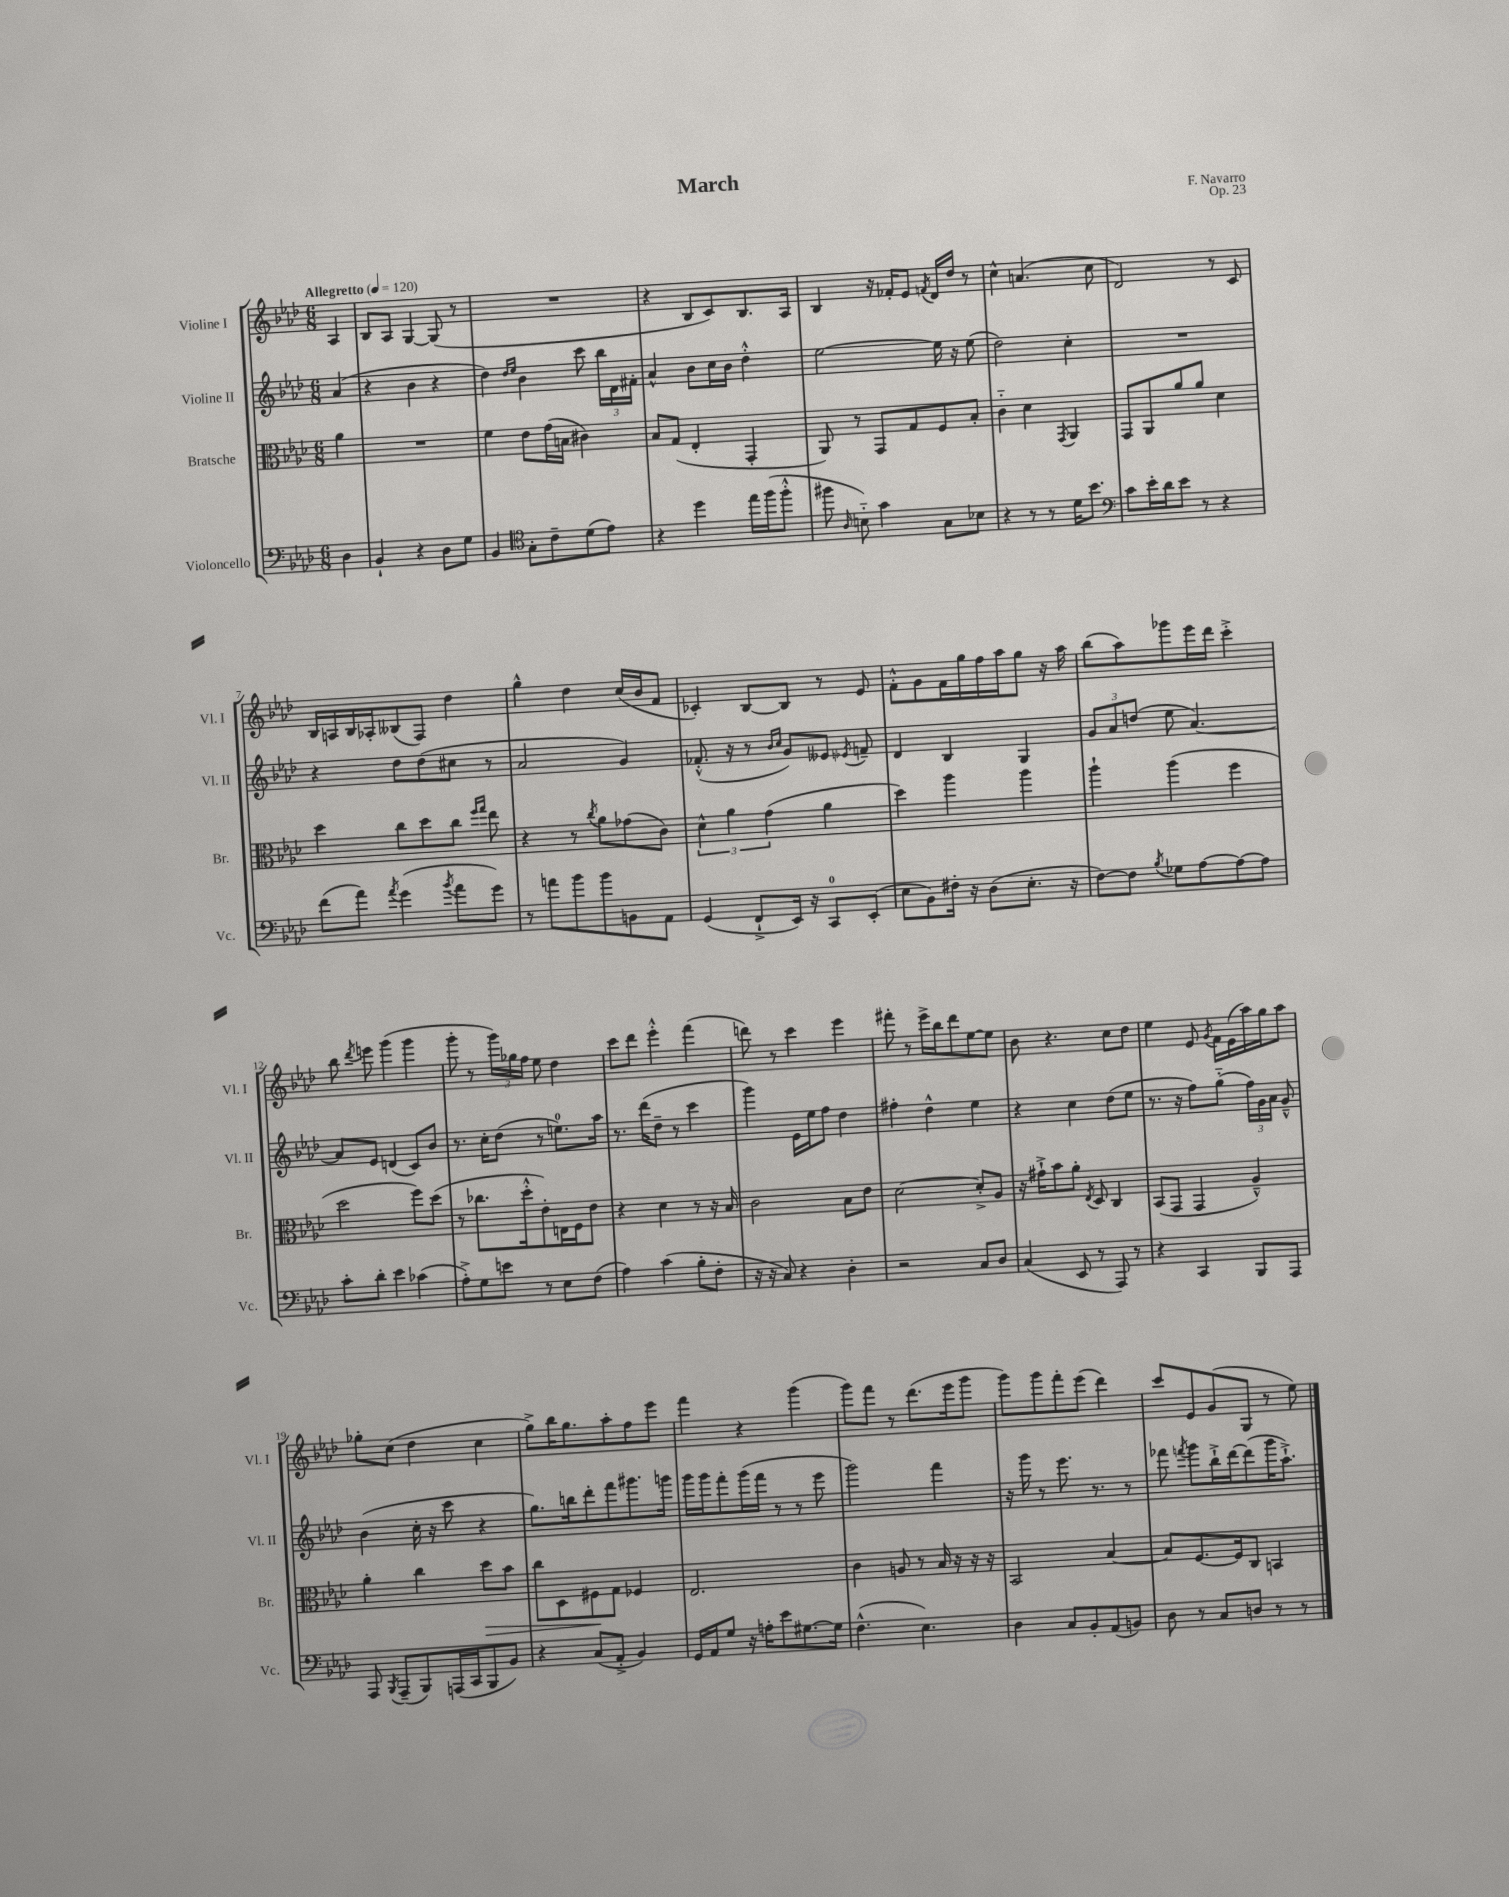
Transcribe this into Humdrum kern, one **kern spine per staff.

**kern	**kern	**kern	**kern
*staff4	*staff3	*staff2	*staff1
*clefF4	*clefC3	*clefG2	*clefG2
*k[b-e-a-d-]	*k[b-e-a-d-]	*k[b-e-a-d-]	*k[b-e-a-d-]
*M6/8	*M6/8	*M6/8	*M6/8
*MM120	*MM120	*MM120	*MM120
4D-\	4a-\	(4a-/	4A-/
=	=	=	=
4BB-`/	2.r	4r	8B-/L
.	.	.	8A-/J
4r	.	4b-\	[4G/
8D-\L	.	4r	(8G/]
8G\J	.	.	8r
=	=	=	=
4BB-/	4f\	4dd-\)	2.r
*clefC4	*	*	*
.	.	16qqdd-/LL	.
.	.	16qqee-/JJ	.
8G'\L	8e-\L	4b-\	.
8c~\	(16g\L	.	.
.	16B\JJ	.	.
(8d-\	4c#\)	8ccc\	.
8e-\J)	.	24bb-\LL	.
.	.	24d-\	.
.	.	24f#'\JJ	.
=	=	=	=
4r	8B-/L	4a-^^/	4r
.	(8G/J	.	.
4dd-\	4E-'/	8b-\L	8B-/L
.	.	16cc\L	8c/)
.	.	16b-\JJ	.
16ee-\LL	4GG'/	4dd-'^^\	8.B-/
(16ff\J	.	.	.
8ff'^^\J	.	.	.
.	.	.	16A-/Jk
=	=	=	=
8ff#\	8AA-/)	[2ee-\	4B-/
16qqA-/	.	.	.
8B'~\)	8r	.	.
4g\	8GG/L	.	16r
.	.	.	16f-'/LK
.	8G/	.	8e-/J
.	.	.	8qf/
8G\L	8F/	16ee-\]	16d-/LL
.	.	16r	16dd-/JJ
8B-\J	8B-'/J	(8ee-\	8r
=	=	=	=
4r	4c'~\	2dd-\)	4cc^^\
8r	4d-\	.	(4.a/
8r	.	.	.
.	8qGG/	.	.
16d-\LK	4AA-/	4cc'\	.
8.b-\J	.	.	.
.	.	.	8cc\
=	=	=	=
*clefF4	*	*	*
8c\L	8GG/L	2.r	2d-/)
16e-'\L	8AA-/	.	.
16d-\J	.	.	.
8e-\J	8a-/	.	.
8r	8a-/J	.	.
4r	4d-\	.	8r
.	.	.	8c/
=	=	=	=
(8f\L	4dd-\	4r	16B-/LL
.	.	.	16A/
8a-\J)	.	.	16B-/
.	.	.	16A-'/J
8qa-/	.	.	.
(4g\	8cc\L	8dd-\L	(8B--/
.	8dd-\	(8dd-\	8F/J)
8qb-/	.	.	.
8a-\L	8cc\J	8cc#\J	4dd-\
.	16qqff/LL	.	.
.	16qqgg/JJ	.	.
8g\J)	8ee-\	8r	.
=	=	=	=
8r	4r	2a-/	4gg^^\
8a\L	.	.	.
8b-\	8r	.	4dd-\
.	8qcc/	.	.
8b-\	8a-\L	.	.
8BB\	(8g-\	4g/)	(16cc/LL
.	.	.	16b-/J
8AA-\J	8c\J)	.	8f/J
=	=	=	=
(4GG/	6d-^^\	(8.f-'^^/	4c-'/)
.	6a-\	.	.
.	.	16r	.
8FF`^/L	.	8r	[8B-/L
.	(6g\	.	.
.	.	16qqb-/LL	.
.	.	16qqcc/JJ	.
16EE-/Jk)	.	8g/L)	8B-/]J
16r	.	.	.
8CC/L	4a-\	8e--/J	8r
.	.	8qe-/	.
(8EE-'/J	.	8f~/	8e-/
=	=	=	=
8E-\L	4dd-\)	4d-/	8f'^^\L
8BB-\)	.	.	8g\
16F#'\Jk	4aa-\	4B-/	16f\L
16r	.	.	16gg\
(8D-\L	.	.	16ff\
.	.	.	16aa-\J
8.E-'\J	4aa-\	4G/	8gg\J
.	.	.	16r
16r	.	.	16aa-\
=	=	=	=
[8F\L)	4aa-`\	12g/L	(8bb-\L
.	.	12a-/	.
8F\]J	.	.	8aa-\)
.	.	(12dd/J	.
8qB-/	.	.	.
8G-\L	(4aa-\	8ee-\	8ggg-\
[8A-\	.	[4.a-/)	16eee-\L
.	.	.	16ddd-\JJ
8A-\_	4ff\	.	4ccc'^\
8A-\]J	.	.	.
=	=	=	=
8c'\L	2dd-\	8a-/]L	8bb-\
.	.	.	8qddd-/
8d-'\J	.	8e-/J	8eee\
4e-\	.	(4d/	(4ggg\
(4c-\	8ff\L)	8c/L)	4ggg\
.	(8dd-\J	8b-/J	.
=	=	=	=
8A-'^\L)	8r	8.r	8ggg'\
8G\	8.cc-\L	.	8r
.	.	16cc'\LK	.
8e\J	.	(8dd-\J	24ggg\LL)
.	.	.	24gg-\
.	16dd-'^^\k	.	.
.	.	.	24ff\JJ
8r	8e-'\)	8r	8ee-\
8E-\L	16E\L	8.ee\L)	4dd-\
.	16F\J	.	.
(8F\J	8e-\J	.	.
.	.	16aa-\Jk	.
=	=	=	=
4A-\)	4r	8.r	8ccc\L
.	.	.	8ddd-\J
.	.	(16ddd-\LK	.
(4c\	4d-\	8dd-~\J	4eee-'^^\
.	.	8r	.
8B-'\L	8r	4ccc\	(4fff\
8F'\J	16r	.	.
.	16B-/	.	.
=	=	=	=
16r	2c\	4ggg\)	8ddd\)
16r	.	.	.
8C/)	.	.	8r
4r	.	16e-\LL	4ccc\
.	.	16ee-\J	.
.	.	8ff\J	.
4D-'\	8B-\L	4dd-\	4eee-\
.	8e-\J	.	.
=	=	=	=
2r	[2d-\	4ff#'\	8fff#'\
.	.	.	8r
.	.	4dd-^^\	16eee-^\LL
.	.	.	16bb-\J
.	.	.	8ddd-\
8C/L	8d-'^/]L	4ee-\	[8ee-\
8D-/J	8A-/J	.	8ee-\]J
=	=	=	=
(4C/	16r	4r	8b-\
.	16g#`^\LK	.	.
.	8b-\	.	4.r
8EE-/	8a-'\J	4cc\	.
.	8qE-/	.	.
8r	8D-/	.	.
8AAA-/)	4C/	(8dd-\L	8cc\L
8r	.	8ee-\J	8dd-\J
=	=	=	=
4r	(8BB-/L	8.r	4ee-\
.	8GG/J	.	.
.	.	16r	.
4CC/	4GG/	8ff\L)	8e-/
.	.	.	8qg/
.	.	(8gg'~\J	16f\LL
.	.	.	(16e-\
8BBB-/L	4A-~^^/)	24ff\LL)	16aa-\)
.	.	24g\	.
.	.	.	16gg\J
.	.	24a-\JJ	.
8AAA-/J	.	8g~^^/	8aa-\J
=	=	=	=
8AAA-/	4a-'\	(4b-\	8gg-'\L
8qBBB-/	.	.	.
(8AAA-~/L	.	.	(8cc\J
8BBB-/)	4cc\	16cc'\	4dd-\
.	.	16r	.
(16AAA/L	.	8ccc\	.
16CC/J	.	.	.
8BBB-/	8dd-\L	4r	4cc\
8BB-/J)	8b-\J	.	.
=	=	=	=
4r	8cc\L	8.gg\L)	8gg^\L)
.	8D-\	.	16bb-\K
.	.	16bb\k	8.gg\
(8C/L	8F#\	8ddd-'\	.
8AA-'^/J	8G\J	8fff\	8aa-'\
4BB-/)	4F-/	8.ggg#\	8ff\
.	.	.	8eee-\J
.	.	16ggg\Jk	.
=	=	=	=
16GG/LL	2.E-/	16ggg\LL	4fff\
16AA-/J	.	16ggg\J	.
8G/J	.	8fff'\	.
16r	.	(16ggg\L	4r
16A'\LK	.	16fff\JJ	.
8e-\	.	8r	.
[8.G#\	.	8r	(4ggg\
.	.	8eee-\	.
16G#\]Jk	.	.	.
=	=	=	=
(4.F^^\	4c\	2ggg\)	8ggg\L)
.	.	.	8fff\J
.	8A/	.	8r
4.E-\)	8r	.	(8.ddd-\L
.	16B-/	4fff\	.
.	16r	.	16eee-\k
.	16r	.	8ggg\J
.	16r	.	.
=	=	=	=
4D-\	2BB-/	16r	8ggg\L)
.	.	16ggg\	.
.	.	8r	8ggg\
8C/L	.	8.eee-\	8fff'\
8BB-'/	.	.	(8eee-\J
.	.	8.r	.
(8AA-/	[4B-/	.	4ddd-\)
8BB/J)	.	8r	.
=	=	=	=
8D-\	8B-/]L	8fff-\	8ccc/L
.	.	8qfff/	.
8r	[8.F/	8ggg\L	8e-/
8C/L	.	16bb-`^\L	(8g/
.	16F/]k	[16ddd-\J	.
8D/J	8C/J	(8ddd-\]	8G/J
8r	4BB/	16ggg\K	8r
.	.	8.aa-`^\J)	.
8r	.	.	8ee-\)
==	==	==	==
*-	*-	*-	*-
